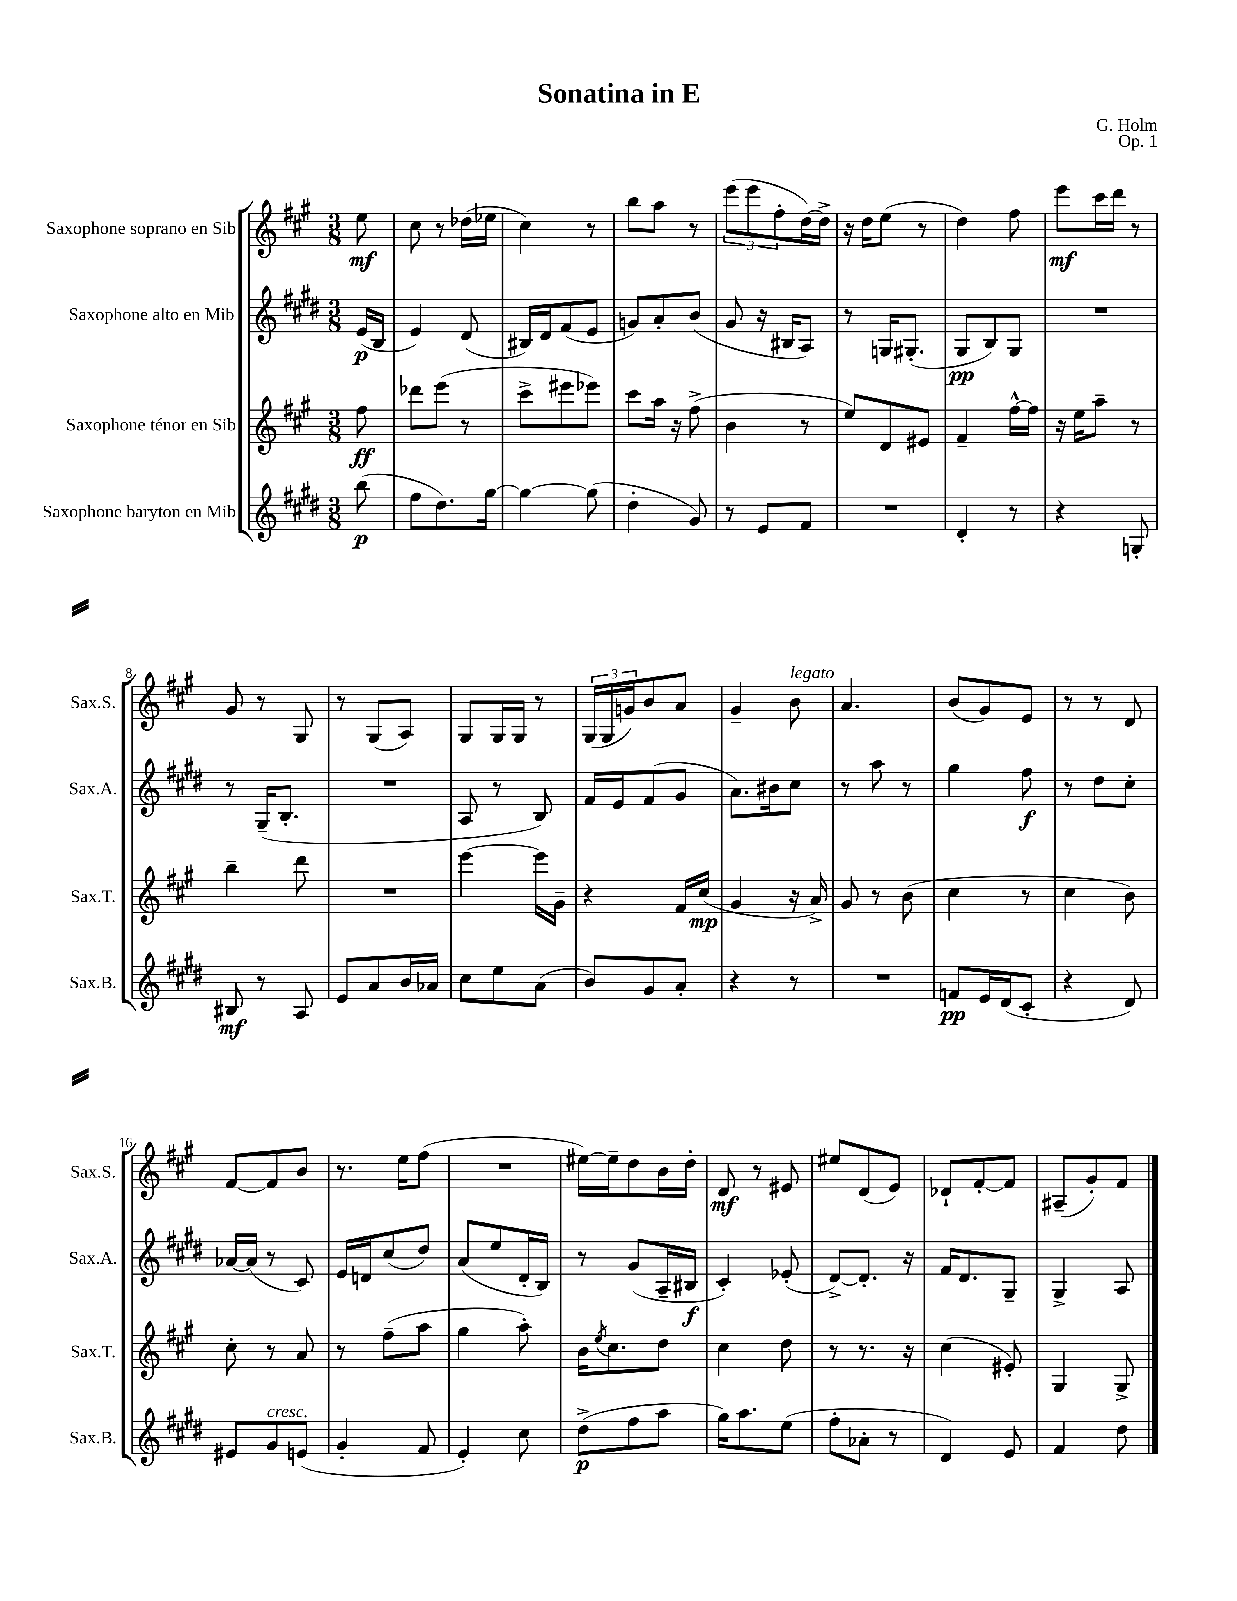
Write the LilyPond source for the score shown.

\header { title = "Sonatina in E" composer = "G. Holm" opus = "Op. 1" }
<<
\new StaffGroup <<
\new Staff = "s0" \with { instrumentName = "Saxophone soprano en Sib" shortInstrumentName = "Sax.S." } {
    \clef treble \key a \major \numericTimeSignature \time 3/8 \partial 8
    e''8\mf |
    cis''8 r8 des''16( ees''16 |
    cis''4) r8 |
    b''8 a''8 r8 |
    \tuplet 3/2 { e'''8( e'''8 fis''8-. } d''16~) d''16-> |
    r16 d''16 e''8( r8 |
    d''4) fis''8 |
    e'''8\mf cis'''16 d'''16 r8 |
    gis'8 r8 gis8 |
    r8 gis8( a8) |
    gis8 gis16 gis16 r8 |
    \tuplet 3/2 { gis16( gis16 g'16) } b'8 a'8 |
    gis'4-- b'8^\markup { \italic "legato" } |
    a'4. |
    b'8( gis'8) e'8 |
    r8 r8 d'8 |
    fis'8~ fis'8 b'8 |
    r8. e''16 fis''8( |
    R4. |
    eis''16~) eis''16-- d''8 b'16 d''16-. |
    d'8\mf r8 eis'8 |
    eis''8 d'8( e'8) |
    des'8-! fis'8~-. fis'8 |
    ais8--( gis'8-.) fis'8 \bar "|." |
}
\new Staff = "s1" \with { instrumentName = "Saxophone alto en Mib" shortInstrumentName = "Sax.A." } {
    \clef treble \key e \major \numericTimeSignature \time 3/8 \partial 8
    e'16\p( b16 |
    e'4) dis'8( |
    bis16) dis'16 fis'8( e'8 |
    g'8) a'8-. b'8( |
    gis'8 r16 bis16 a8) |
    r8 g16 gis8.-.( |
    gis8\pp b8) gis8 |
    R4. |
    r8 gis16--( b8.-. |
    R4. |
    a8 r8 b8) |
    fis'16 e'16 fis'8( gis'8 |
    a'8.) bis'16 cis''8 |
    r8 a''8 r8 |
    gis''4 fis''8\f |
    r8 dis''8 cis''8-. |
    aes'16~ aes'16( r8 cis'8) |
    e'16 d'16 cis''8( dis''8) |
    a'8( e''8 dis'16-. b16) |
    r8 gis'8( a16-- bis16\f |
    cis'4-.) ees'8-.( |
    dis'8~->) dis'8.-. r16 |
    fis'16 dis'8. gis8-- |
    gis4-> a8 \bar "|." |
}
\new Staff = "s2" \with { instrumentName = "Saxophone ténor en Sib" shortInstrumentName = "Sax.T." } {
    \clef treble \key a \major \numericTimeSignature \time 3/8 \partial 8
    fis''8\ff |
    des'''8 e'''8( r8 |
    cis'''8-> eis'''8 ees'''8) |
    cis'''8 a''16 r16 fis''8->( |
    b'4 r8 |
    e''8) d'8 eis'8 |
    fis'4-- fis''16~-^ fis''16 |
    r16 e''16 a''8-- r8 |
    b''4-- d'''8 |
    R4. |
    e'''4~ e'''16 gis'16-- |
    r4 fis'16 cis''16\mp( |
    gis'4 r16 a'16->) |
    gis'8 r8 b'8( |
    cis''4 r8 |
    cis''4 b'8) |
    cis''8-. r8 a'8 |
    r8 fis''8--( a''8 |
    gis''4 a''8-.) |
    b'16 \acciaccatura { e''8 } cis''8. d''8 |
    cis''4 d''8 |
    r8 r8. r16 |
    cis''4( eis'8-.) |
    gis4 gis8-> \bar "|." |
}
\new Staff = "s3" \with { instrumentName = "Saxophone baryton en Mib" shortInstrumentName = "Sax.B." } {
    \clef treble \key e \major \numericTimeSignature \time 3/8 \partial 8
    b''8\p( |
    fis''8 dis''8.) gis''16~ |
    gis''4~ gis''8( |
    dis''4-. gis'8) |
    r8 e'8 fis'8 |
    R4. |
    dis'4-. r8 |
    r4 g8-. |
    bis8\mf r8 a8 |
    e'8 a'8 b'16 aes'16 |
    cis''8 e''8 a'8( |
    b'8) gis'8 a'8-. |
    r4 r8 |
    R4. |
    f'8\pp e'16 dis'16( cis'8-. |
    r4 dis'8) |
    eis'8 gis'8^\markup { \italic "cresc." } e'8( |
    gis'4-. fis'8 |
    e'4-.) cis''8 |
    dis''8->\p( fis''8 a''8 |
    gis''16) a''8. e''8( |
    fis''8-. aes'8-. r8 |
    dis'4) e'8 |
    fis'4 dis''8 \bar "|." |
}
>>
>>
